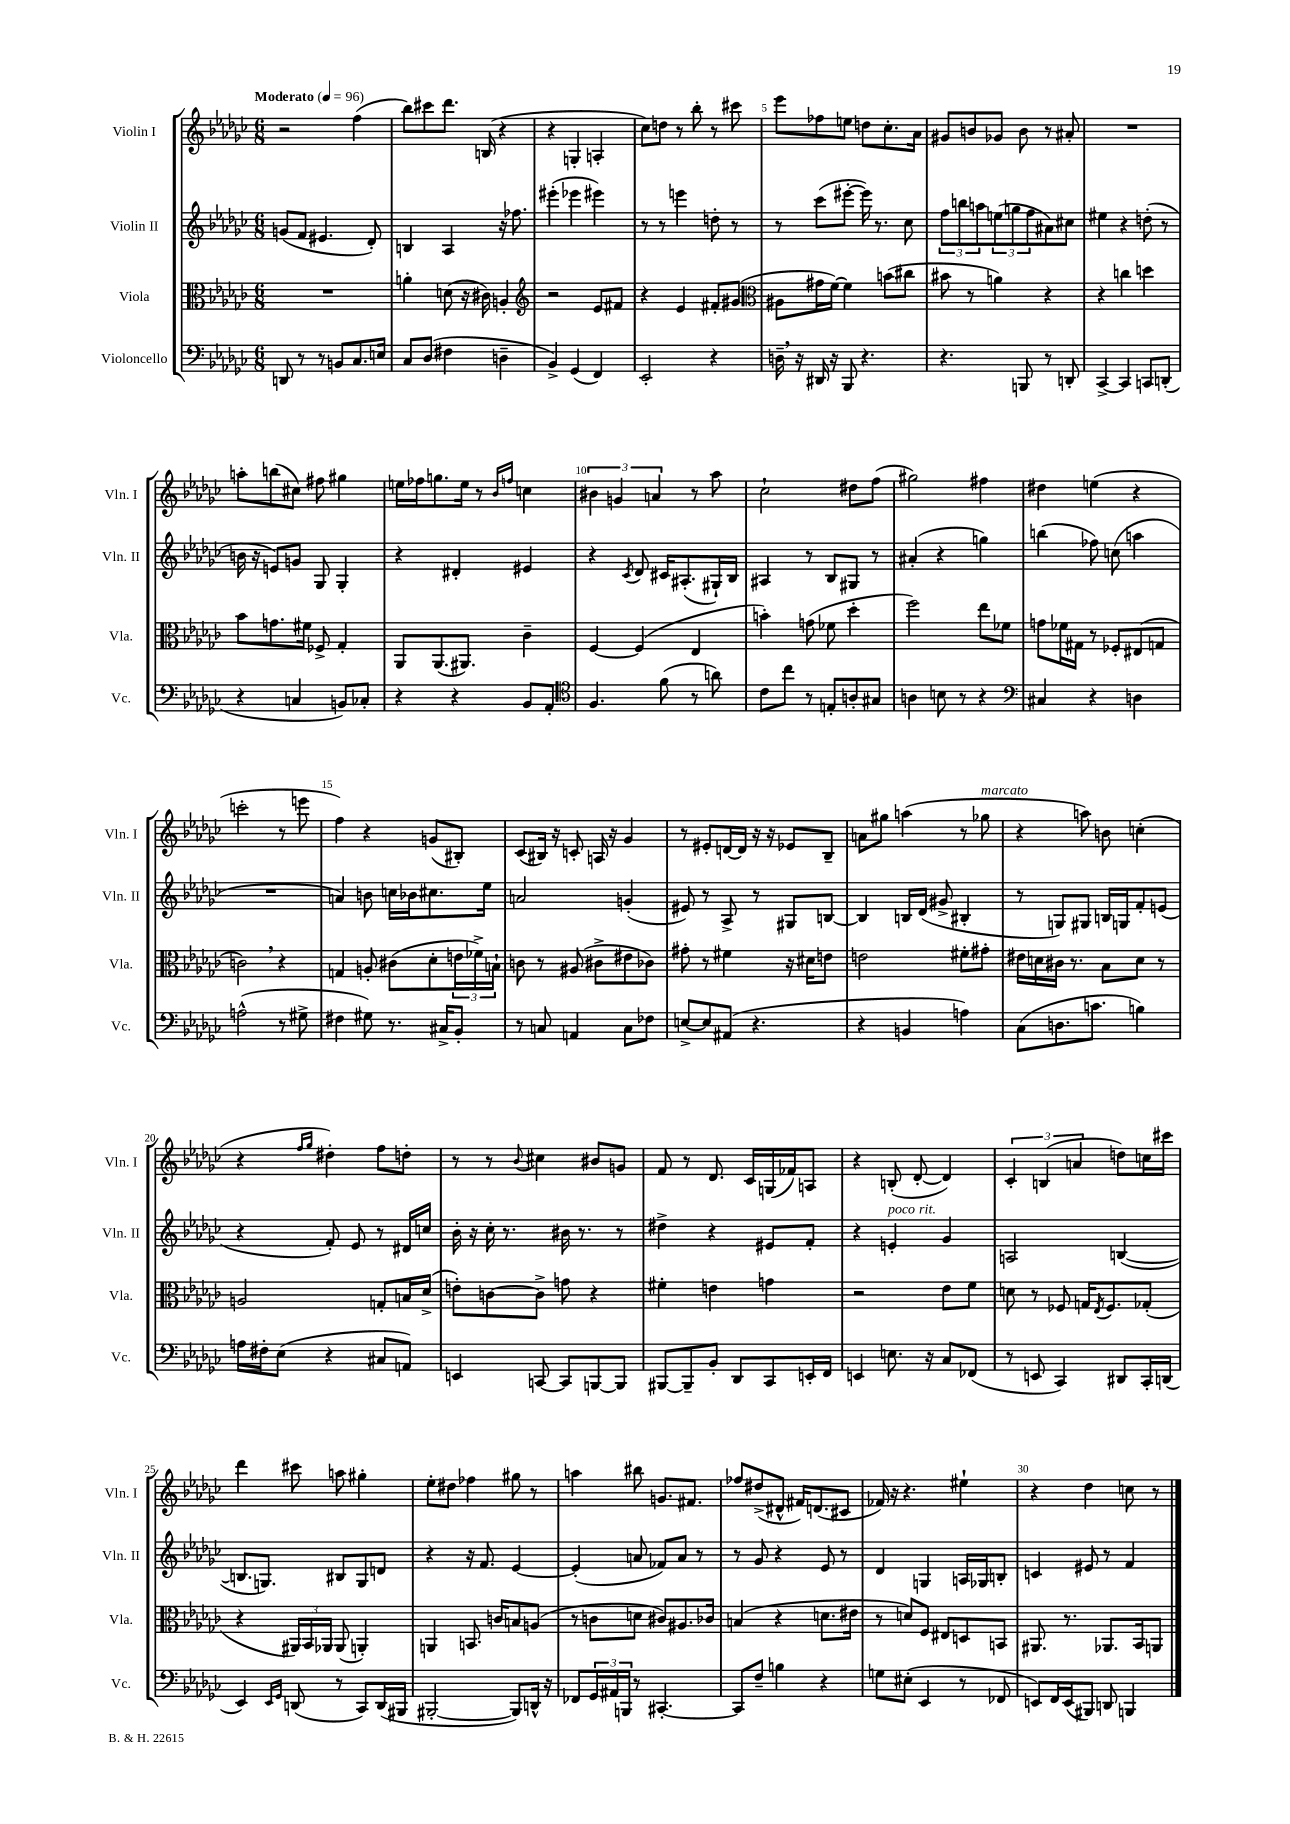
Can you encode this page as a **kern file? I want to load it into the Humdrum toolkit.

**kern	**kern	**kern	**kern
*part4	*part3	*part2	*part1
*staff4	*staff3	*staff2	*staff1
*I"Violoncello	*I"Viola	*I"Violin II	*I"Violin I
*I'Vc.	*I'Vla.	*I'Vln. II	*I'Vln. I
*clefF4	*clefC3	*clefG2	*clefG2
*k[b-e-a-d-g-c-]	*k[b-e-a-d-g-c-]	*k[b-e-a-d-g-c-]	*k[b-e-a-d-g-c-]
*M6/8	*M6/8	*M6/8	*M6/8
*MM96	*MM96	*MM96	*MM96
=1	=1	=1	=1
!	!	!	!LO:TX:a:B:t=Moderato
8DDn/	2.r	(8gn/L	2r
8r	.	8f/J	.
8r	.	4.e#X/	.
8BBn/L	.	.	.
8.C-/	.	.	(4ff\
.	.	8d-'/)	.
16En/Jk	.	.	.
=2	=2	=2	=2
8C-/L	4an'\	4Bn/	8bb-\L)
(8D-/J	.	.	8ccc#X\
4F#X\	(8dn\	4A-/	8.ddd-\J
.	16r	.	.
.	16c#X\)	.	(16Bn/
4Dn~\	4An'/	16r	4r
.	.	8.ff-X\	.
=3	=3	=3	=3
*	*clefG2	*	*
4BB-^/)	2r	(4eee#X'\	4r
(4GG-/	.	4eee-X\	4Gn'/
4FF/)	8e-/L	4eee#X\)	4An'/
.	8f#X/J	.	.
=4	=4	=4	=4
2EE-'/	4r	8r	8cc-\L)
.	.	8r	8ddn\J
.	4e-/	4eeen\	8r
.	.	.	8bb-'\
4r	8f#X'/L	8ddn'\	8r
.	(8g#X/J	8r	8ccc#X\
=5	=5	=5	=5
*	*clefC3	*	*
16Dn~,\	8A#X\L	8r	8eee-\L
16r	.	.	.
16DD#X/	16g#X\L	(8ccc-\L	8ff-X\
16r	[16f\JJ)	.	.
8BBB-/	4f\]	[8eee#X'\J	8een\J
4.r	.	16eee#\])	8ddn\L
.	.	8.r	.
.	(8bn\L	.	8.cc-'\
.	8cc#X\J	8cc-\	.
.	.	.	16a-\Jk
=6	=6	=6	=6
4.r	8b#X\	12ff\L	8g#X/L
.	.	12bbn\	.
.	8r	.	8bn/
.	.	12aan\	.
.	4an\)	(12een\	8g-X/J
.	.	12ggn\	.
8BBBn/	.	.	8b\
.	.	12ff\	.
8r	4r	8a#X\)	8r
8DDn'/	.	8cc#X\J	8a#X'/
=7	=7	=7	=7
[4CC-^/	4r	4ee#X\	2.r
4CC-/]	4ccn\	4r	.
8CCn/L	4ddn\	(8ddn'\	.
(8DDn'/J	.	8r	.
!!LO:LB:g=z
=8	=8	=8	=8
4r	8b-\L	16bn\	8aan'\L
.	.	16r	.
.	8.gn\	8en/L)	(8bbn\
4Cn/	.	8gn/J	8cc#X\J)
.	16f#X\Jk	.	.
.	8F-X^/	8G-/	8ff#X\
8BBn/L)	4G-'/	4G-'/	4gg#X\
8C-X'/J	.	.	.
=9	=9	=9	=9
4r	8AA-/L	4r	16een\LL
.	.	.	16ff-X\J
.	(8.AA-/	.	8.ggn\
4r	.	4d#X'/	.
.	8.AA#X/J)	.	16ee\Jk
.	.	.	8r
.	.	.	16qqb-/LL
.	.	.	16qqffn/JJ
8BB-/L	4c-~\	4e#X/	4ccn\
8AA-'/J	.	.	.
=10	=10	=10	=10
*clefC4	*	*	*
4.F/	[4F/	4r	6b#X\
.	.	.	6gn/
.	.	8qc-/	.
.	(4F/]	8d-/	.
.	.	.	6an/
(8f\	.	16c#X/KL	.
.	.	(8.A#X'/	.
8r	4E-/	.	8r
8an\)	.	16G#X`/L)	8aa-\
.	.	16B-/JJ	.
=11	=11	=11	=11
8c-\L	4bn'\)	4A#X/	2cc-`\
8cc-\J	.	.	.
8r	(8gn\	8r	.
8En'/L	8f-X\	8B-/L	.
8An'/	4dd-'\	8G#X/J	8dd#X\L
8G#X/J	.	8r	(8ff\J
=12	=12	=12	=12
4An\	2ff\)	(4a#X'/	2gg#X\)
8Bn\	.	4r	.
8r	.	.	.
4r	8ee-\L	4ggn\)	4ff#X\
.	8f-X\J	.	.
=13	=13	=13	=13
*clefF4	*	*	*
4C#X/	8gn\L	(4bbn\	4dd#X\
.	16f-X\L	.	.
.	16G#X\JJ	.	.
4r	8r	8ff-X\)	(4een\
.	8F-X'/L	(8ccn\	.
4Dn\	(8E#X/	4aan\	4r
.	8Gn/J	.	.
!!LO:LB:g=z
=14	=14	=14	=14
(2An^^\	2cn,\)	2.r	2cccn'\
8r	4r	.	8r
8G#X^\	.	.	8eeen\
=15	=15	=15	=15
4F#X\	4Gn/	4an/)	4ff\)
8G#X\)	8An'/	8bn\	4r
8.r	(8c#X\L	16ccn\LL	.
.	.	16b-X\J	.
.	8d-'\	8.cc#X\	(8gn/L
16C#X^/KL	.	.	.
8BB-'/J	24en\L	.	8B#X'/J)
.	24f-X^\)	.	.
.	.	16ee-\Jk	.
.	24Bn`\JJ	.	.
=16	=16	=16	=16
8r	8cn\	2an/	(8c-/L
8Cn/	8r	.	16B#X/Jk)
.	.	.	16r
4AAn/	(8A#X/	.	8cn'/
.	8c#X^\L	.	16An/
.	.	.	16r
8C\L	8e#X\	(4gn'/	4g-/
8F-X\J	8c-X\J)	.	.
=17	=17	=17	=17
[8En^/L	8g#X'\	8e#X/)	8r
8E/]	8r	8r	8e#X'/L
(8AA#X/J	4f#X\	8A-^/	[16dn/L
.	.	.	16d/JJ]
4.r	.	8r	16r
.	.	.	16r
.	16r	8G#X/L	8e-X/L
.	16d#X\KL	.	.
.	8en\J	[8Bn/J	8B-~/J
=18	=18	=18	=18
4r	2en\	4B/]	8an\L
.	.	.	8gg#X\J
4BBn/	.	16Bn/LL	(4aan\
.	.	(16d-/JJ	.
.	.	8g#X^/	.
4An\)	8f#X'\L	4B#X'/	8r
!	!	!	!LO:TX:a:i:t=marcato
.	8g#X'\J	.	8gg-X\
=19	=19	=19	=19
(8C-\L	16e#X\LL	8r	4r
.	16dn\	.	.
8.Dn\	16c#X\JJ	8Gn/L)	.
.	8.r	.	.
.	.	8G#X/J	8aan\)
8.cn\J	.	.	.
.	8B-\L	16Bn/LL	8bn\
.	.	16Gn/J	.
4Bn\)	8d\J	8f'/	(4ccn'\
.	8r	(8en/J	.
!!LO:LB:g=z
=20	=20	=20	=20
16An\LL	2An/	4r	4r
16F#X'\J	.	.	.
(8E-\J	.	.	.
.	.	.	16qqff/LL
.	.	.	16qqgg-/JJ
4r	.	8f'/)	4dd#X'\)
.	.	8e-/	.
8C#X/L	8Gn'/L	8r	8ff\L
8AAn/J)	16Bn/L	16d#X/LL	8ddn'\J
.	(16d-^/JJ	16ccn/JJ	.
=21	=21	=21	=21
4EEn/	8en'\L)	16b-'\	8r
.	.	16r	.
.	[8cn\	16cc-'\	8r
.	.	8.r	.
.	.	.	8qqb-/
[8CCn/	8c^\J]	.	4cc#X\
8CC/L]	8gn\	16b#X\	.
.	.	8.r	.
[8BBBn/	4r	.	8b#X/L
8BBB/J]	.	8r	8gn/J
=22	=22	=22	=22
[8BBB#X/L	4f#X'\	4dd#X^\	8f/
8BBB#~/]	.	.	8r
8BB-'/J	4en\	4r	8.d-/
8DD-/L	.	.	.
.	.	.	16c-/LL
8CC-/	4gn\	8e#X/L	(16Gn/
.	.	.	16f-X/J)
16EEn'/L	.	8f'/J	8An/J
16FF/JJ	.	.	.
=23	=23	=23	=23
4EEn/	2r	4r	4r
!	!	!LO:TX:a:i:t=poco rit.	!
8.En\	.	4en'/	(8Bn'/
.	.	.	[8d-'/
16r	.	.	.
8C-/L	8e-\L	4g-/	4d-/])
(8FF-X/J	8f\J	.	.
=24	=24	=24	=24
8r	8dn\	2An/	6c-'/
8EEn/	8r	.	.
.	.	.	(6Bn/
4CC-/)	8F-X/	.	.
.	.	.	6an/
.	16Gn/KL	.	.
.	8qE-/	.	.
.	8.F-/	.	.
8DD#X/L	.	([4Bn/	8ddn\L)
16CC-'/L	(8G-X'/J	.	16ccn\L
(16DDn/JJ	.	.	16ccc#X\JJ
!!LO:LB:g=z
=25	=25	=25	=25
4EE-/)	4r	8.Bn/L]	4ddd-\
.	.	8.Gn/J)	.
16qqEE-/LL	.	.	.
16qqGG-/JJ	.	.	.
(8DDn/	24AA#X/LL)	.	8ccc#X\
.	24BB-/	.	.
.	24AA-X/JJ	.	.
8r	(8AA-/	8B#X/L	8aan\
8CC-/L)	4AAn'/)	8G/	4gg#X'\
(16DD/L	.	8dn/J	.
16BBB#X/JJ	.	.	.
=26	=26	=26	=26
[2BBB#X'/	4AAn/	4r	8ee-'\L
.	.	.	8dd#X\J
.	8.BBn/	16r	4ff-X\
.	.	8.f/	.
.	16cn/KL	.	.
8BBB#/L])	8Bn/	[4e-/	8gg#X\
16DDn^^/Jk	(8An/J	.	8r
16r	.	.	.
=27	=27	=27	=27
8FF-X/L	8r	(4e-'/]	4aan\
24GG-/L	8cn\L	.	.
24AA#X/	.	.	.
24BBBn/JJ	.	.	.
8r	8dn\J	8an/	8bb#X\
[4.CC#X'/	8c#X/L)	8f-X/L)	8.gn/L
.	8.A#X/	8a/J	.
.	.	.	8.f#X/J
.	.	8r	.
.	16c-X/Jk	.	.
=28	=28	=28	=28
8CC#/L]	(4Bn/	8r	8ff-X/L
8F~/J	.	8g-/	(8dd#X^/
4Bn\	4r	4r	8d#X^^/J
.	.	.	16f#X/KL)
.	.	.	(8.dn/
4r	8.dn\L	8e-/	.
.	.	8r	8c#X/J
.	16e#X\Jk	.	.
=29	=29	=29	=29
8Gn\L	8r	4d-/	16f-X/)
.	.	.	16r
(8E#X'\J	8dn/L)	.	4.r
4EE-/	8F/J	4Gn/	.
.	8E#X/L	.	.
8r	8Dn/	16An/LL	4ee#X`\
.	.	16G-X/J	.
8FF-X/	8BBn/J	8Bn'/J	.
=30	=30	=30	=30
8EEn/L)	8.AA#X/	4cn/	4r
16FF/L	.	.	.
(16EE/J	8.r	.	.
8BBB#X/J)	.	8e#X/	4dd-\
8DDn/	8.AA-X/L	8r	.
4BBBn/	.	4f/	8ccn\
.	16BB-/k	.	.
.	8AAn/J	.	8r
==	==	==	==
*-	*-	*-	*-
